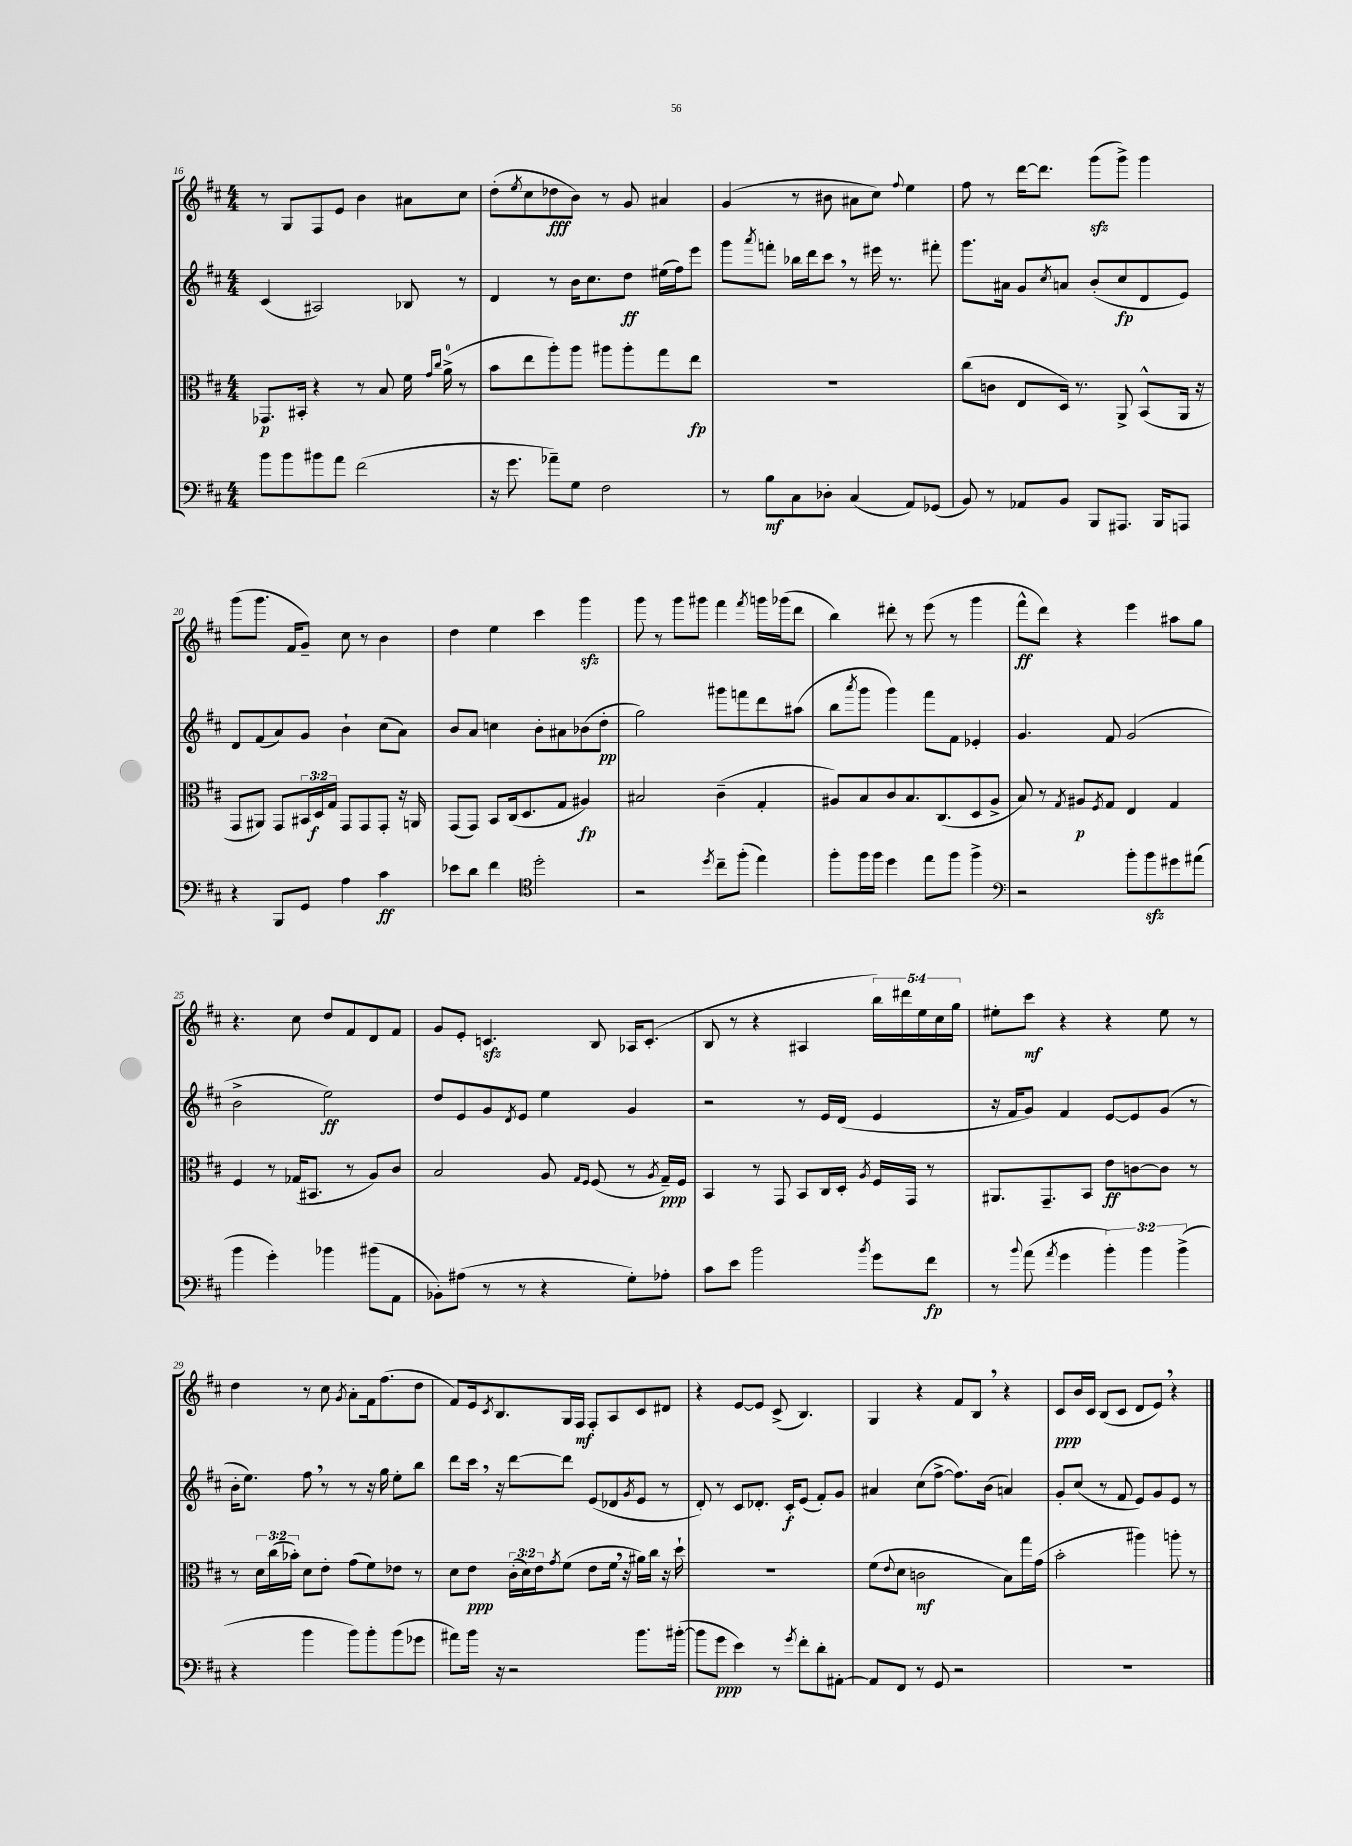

**kern	**kern	**kern	**kern
*staff4	*staff3	*staff2	*staff1
*clefF4	*clefC3	*clefG2	*clefG2
*k[f#c#]	*k[f#c#]	*k[f#c#]	*k[f#c#]
*M4/4	*M4/4	*M4/4	*M4/4
8b\L	8.GG-/L	(4c#/	8r
8b\	.	.	8G/L
.	16BB#'/Jk	.	.
8b#\	4r	2A#/)	8F#/
8a\J	.	.	8e/J
(2f#\	8r	.	4b\
.	8B/	.	.
.	16f#\	8B-/	8a#\L
.	16qqg/LL	.	.
.	16qqcc#/JJ	.	.
.	(16a^\	.	.
.	8r	8r	8cc#\J
=	=	=	=
16r	8b\L	4d/	(8dd'\L
8.g\	.	.	.
.	.	.	8qee/
.	8ee\	.	8cc#\
8a-~\L)	8aa'\)	8r	8dd-\
8G\J	8aa\J	16b\LK	8b\J)
.	.	8.cc#\	.
2F#\	8aa#\L	.	8r
.	8aa#'\	8dd\J	8g/
.	8gg\	(16ee#\LL	4a#/
.	.	16ff#\J)	.
.	8ee\J	8eee\J	.
=	=	=	=
8r	1r	8ggg\L	(4g/
.	.	8qaaa/	.
8B\L	.	8fff'\J	.
8C#\	.	16bb-\LL	8r
.	.	16ddd\J	.
8D-'\J	.	8ccc#\J	8b#\
(4C#/	.	8r	8a#\L
.	.	16eee#\	8cc#\J)
.	.	8.r	.
.	.	.	8qqff#/
8AA/L)	.	.	4ee\
(8GG-/J	.	8fff#'\	.
=	=	=	=
8BB/)	(8cc#\L	8.ggg\L	8ff#\
8r	8c\J	.	8r
.	.	16a#\Jk	.
8AA-/L	8E/L	8g/L	[16ddd\LK
.	.	.	8.ddd\]J
.	.	8qcc#/	.
8BB/J	16D/Jk)	8a/J	.
.	8.r	.	.
8BBB/L	.	(8b'/L	(8ggg\L
8.AAA#/J	8AA^/	8cc#/	8ggg^\J)
.	(8BB^^/L	8d/	4ggg\
16BBB/LK	.	.	.
8AAA/J	16AA/Jk	8e/J)	.
.	16r	.	.
=	=	=	=
4r	8GG/L	8d/L	(8ggg\L
.	8AA#/J)	(8f#/	8.ggg\J
8BBB/L	8GG/L	8a/)	.
.	.	.	16f#/LK
8GG/J	24BB#/L	8g/J	8g~/J)
.	24D/	.	.
.	24G/JJ	.	.
4A\	8GG/L	4b`\	8cc#\
.	8GG/	.	8r
4c#\	8GG'/J	(8cc#\L	4b\
.	16r	8a\J)	.
.	16AA/	.	.
=	=	=	=
8e-\L	(8GG/L	8b/L	4dd\
8d\J	8GG/J)	8a/J	.
4f#\	8BB/L	4cc\	4ee\
.	(16C#/k	.	.
.	8.D/	.	.
*clefC4	*	*	*
2dd'\	.	8b'\L	4ccc#\
.	8G/J	8a#\	.
.	4A#/)	(8b-\	4ggg\
.	.	8dd'\J	.
=	=	=	=
2r	2B#/	2gg\)	8ggg\
.	.	.	8r
.	.	.	8ggg\L
.	.	.	8ggg#\J
8qdd/	.	.	.
8cc#~\L	(4c#~\	8ggg#\L	4fff#\
(8ff#'\J	.	8fff\	.
.	.	.	8qfff#/
4ee\)	4G'/	8ddd\	16ggg\LL
.	.	.	(16ggg-\J
.	.	(8aa#\J	8ddd\J
=	=	=	=
8ff#'\L	8A#/L)	8bb\L	4bb\)
.	.	8qaaa/	.
16ff#\L	8B/	8ggg\J	.
16ff#\JJ	.	.	.
4dd\	8c#/	4ggg\)	8ddd#'\
.	8.B/	.	8r
8ee\L	.	8fff#\L	(8eee\
.	(8.C#/	.	.
8ff#\J	.	8f#\J	8r
4ff#^\	8D/	4e-'/	4ggg\
.	8A#^/J	.	.
=	=	=	=
*clefF4	*	*	*
2r	8B/)	4.g/	8fff#^^\L
.	8r	.	8ddd\J)
.	8qG/	.	.
.	8A#/L	.	4r
.	8qF#/	.	.
.	8G/J	8f#/	.
8b'\L	4E/	(2g/	4eee\
8b\	.	.	.
8g#\	4G/	.	8aa#\L
(8a#\J	.	.	8gg\J
=	=	=	=
4b\	4F#/	2b^\	4.r
4g'\)	8r	.	.
.	(16G-/LK	.	8cc#\
.	8.BB#/J	.	.
4b-\	.	2ee\)	8dd/L
.	8r	.	8f#/
(8b#\L	8A/L)	.	8d/
8AA\J	8c#/J	.	8f#/J
=	=	=	=
8BB-'\L)	2B/	8dd/L	8g/L
(8A#\J	.	8e/	8e'/J
8r	.	8g/	4.c/
.	.	8qd/	.
8r	.	8e/J	.
4r	8A/	4ee\	.
.	16qqG/LL	.	.
.	16qqF#/JJ	.	.
.	(8F#/	.	8B/
8G'\L)	8r	4g/	16A-/LK
.	.	.	(8.c'/J
.	8qA/	.	.
8A-'\J	16G~/LL)	.	.
.	16F#/JJ	.	.
=	=	=	=
8c#\L	4BB/	2r	8B/
8e\J	.	.	8r
2b\	8r	.	4r
.	8GG/	.	.
.	8BB/L	8r	4A#/
.	16C#/L	16e/LL	.
.	16D'/JJ	(16d/JJ	.
8qb/	8qA/	.	.
8g\L	16F#/LL	4e/	20bb\LL)
.	.	.	20ddd#\
.	16GG/JJ	.	.
.	.	.	20ee\
8f#\J	8r	.	.
.	.	.	20cc#\
.	.	.	20gg\JJ
=	=	=	=
8r	8.AA#/L	16r	8ee#'\L
.	.	16f#/LK	.
8qqb/	.	.	.
(8a\	.	8g/J)	8ccc#\J
.	8.GG~/	.	.
8qa/	.	.	.
4g\	.	4f#/	4r
.	8BB/J	.	.
6b'\)	8e\L	[8e/L	4r
.	[8c\	8e/]	.
6b\	.	.	.
.	8c\]J	(8g/J	8ee#\
(6b^\	.	.	.
.	8r	8r	8r
=	=	=	=
4r	8r	16b'\LK	4dd\
.	.	8.ee\J)	.
.	24d\LL	.	.
.	(24cc#\	.	.
.	24b-'\JJ)	.	.
4b\	8d\L	8ff#\	8r
.	8e'\J	8r	8cc#\
.	.	.	8qg/
8b\L)	(8g\L	8r	8a'\L
8b'\	8f#\)	16r	16f#\k
.	.	16gg\	(8.ff#\
(8b\	8e-\J	8ee'\L	.
8g-\J	8r	8bb\J	8dd\J
=	=	=	=
8a#\L)	8d\L	8ddd\L	8f#/L)
16b\Jk	8e\J	16ccc#\Jk	16e/k
.	.	.	8qc#/
16r	.	16r	8.B/
2r	(24c#'\LL	[8ddd\L	.
.	24d\)	.	.
.	24e\J	.	.
.	8qg/	.	.
.	(8f#\J	8ddd\]J	16G/L
.	.	.	16F#/JJ
.	8e\L	(8e/L	8F#'/L
.	16f#\Jk	8d-/	8A/
.	16r	.	.
.	.	8qg/	.
8.b\L	16a#\LL)	8e/J	8c#/
.	16cc#\JJ	.	.
.	16r	8r	8d#/J
([16b#'\Jk	16dd`\	.	.
=	=	=	=
8b#\]L	1r	8d'/)	4r
8g\J	.	8r	.
4e\)	.	8c#/L	[8e/L
.	.	8.d-'/J	8e/]J
8r	.	.	(8c#^/
.	.	16c#'/LK	.
8qg/	.	.	.
8f#'\L	.	(8e/J	4.B/)
8d'\	.	8f#'/L)	.
[8AA#'\J	.	8g/J	.
=	=	=	=
8AA#/]L	(8f#\L	4a#/	4G/
.	8qqe/	.	.
8FF#/J	8d\J	.	.
8r	2c\	(8cc#\L	4r
8GG/	.	[8ff#^\J	.
2r	.	8.ff#\]L)	8f#/L
.	.	.	8B/J
.	.	(16b\Jk	.
.	8B\L)	4a/)	4r
.	16gg\L	.	.
.	(16g\JJ	.	.
=	=	=	=
1r	2b'\	8g'/L	8c#/L
.	.	(8cc#/J	16b/L
.	.	.	16c#/JJ
.	.	8r	(8B/L
.	.	8f#/	8c#/J
.	4aa#\)	8e/L)	8d/L
.	.	8g/	8e/J)
.	8aa'\	8e/J	4r
.	8r	8r	.
==	==	==	==
*-	*-	*-	*-
